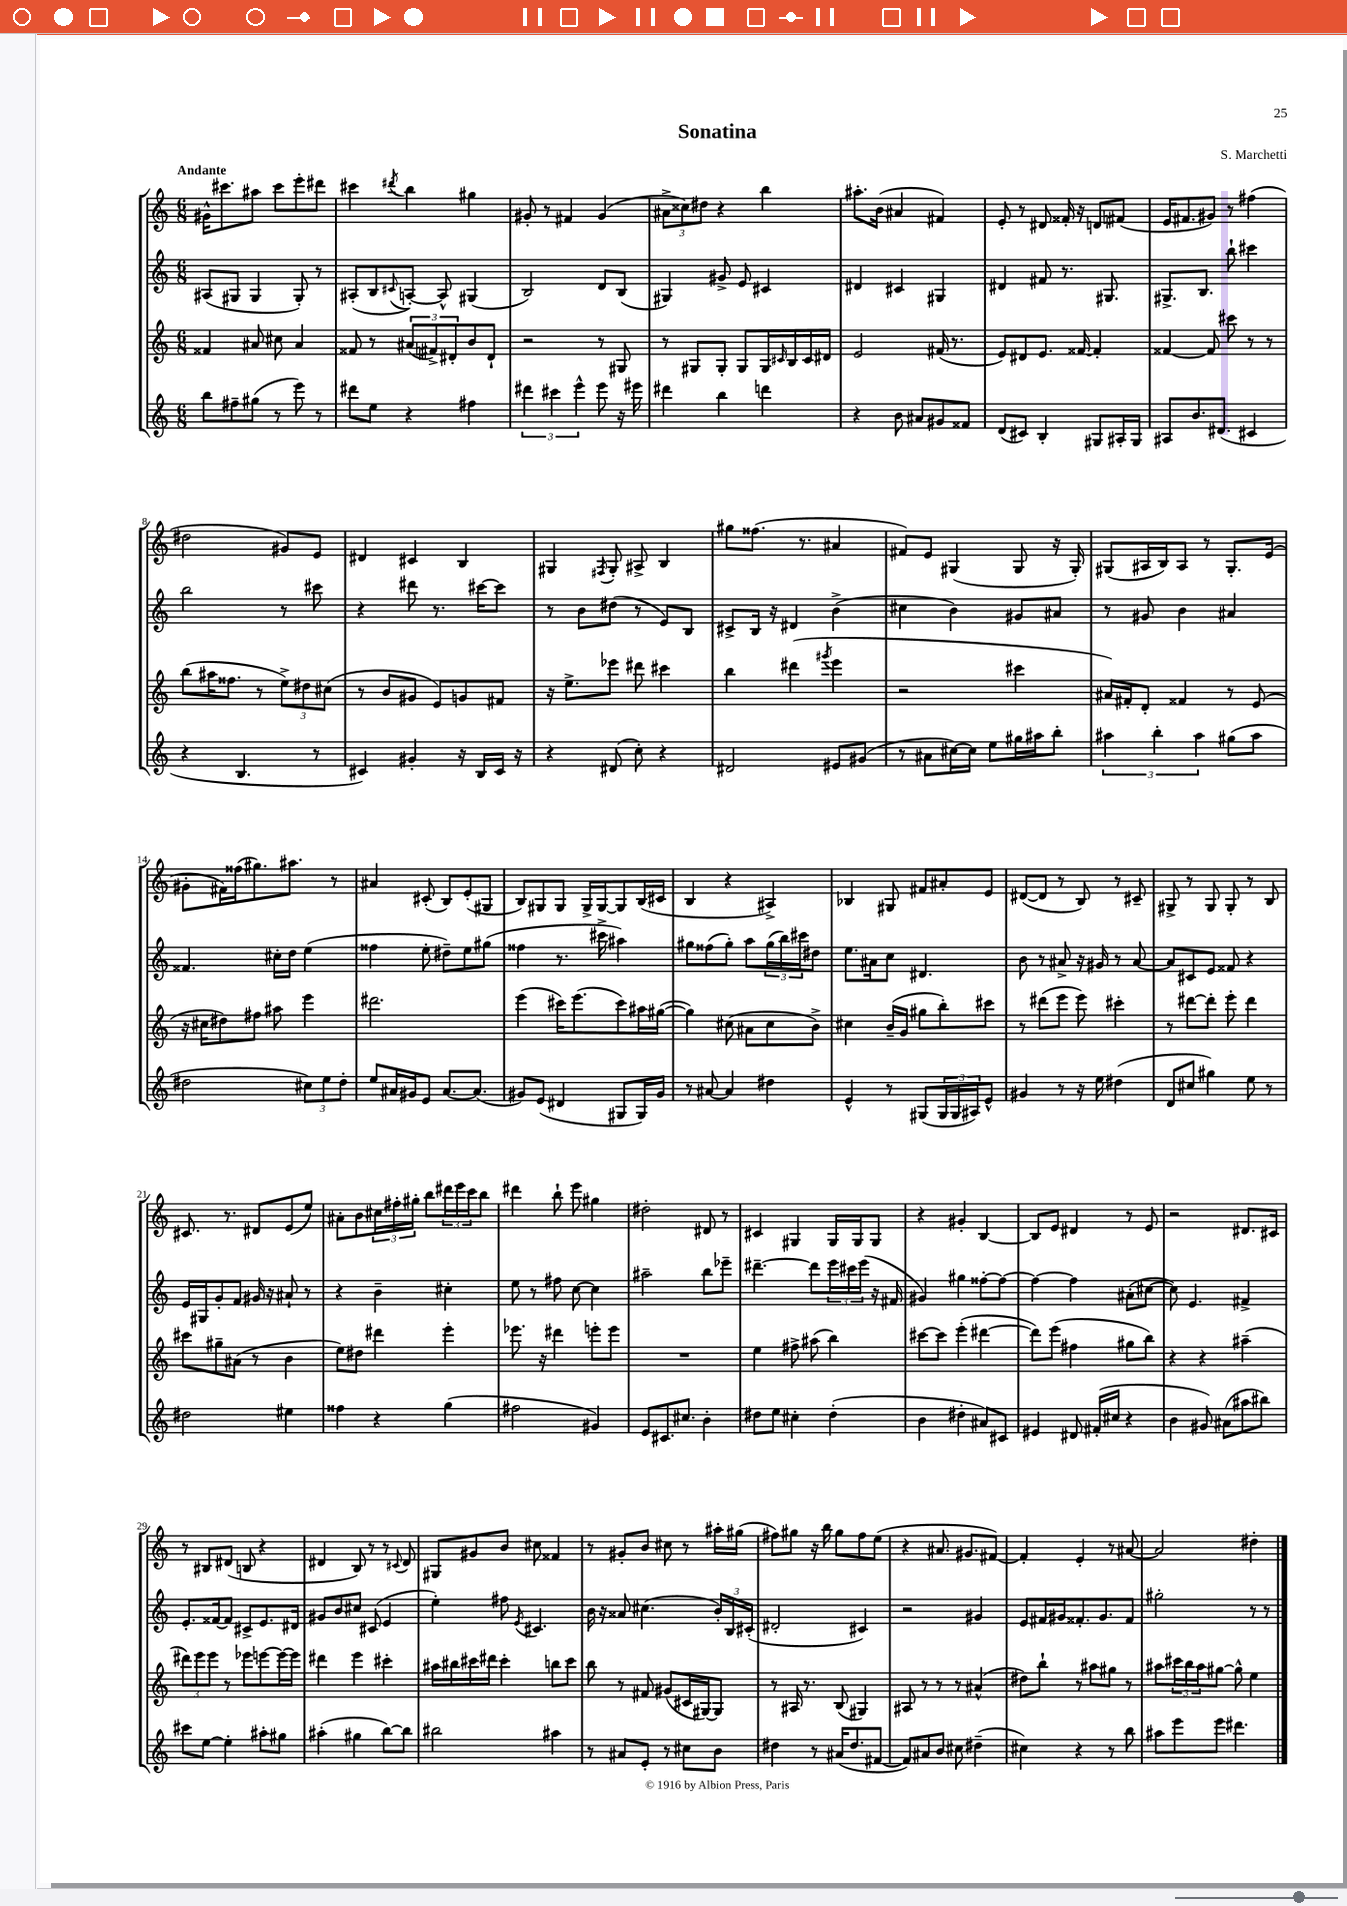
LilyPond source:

\header { title = "Sonatina" composer = "S. Marchetti" }
<<
\new StaffGroup <<
\new Staff = "s0" {
    \clef treble \key c \major \numericTimeSignature \time 6/8 \tempo "Andante"
    gis'16-^ cis'''8. ais''8 cis'''8 e'''8-. dis'''8 |
    cis'''4 \acciaccatura { dis'''8 } b''4 gis''4 |
    gis'8-. r8 fis'4 gis'4( |
    \tuplet 3/2 { ais'8-> cisis''8) dis''8 } r4 b''4 |
    ais''8.-. b'16( ais'4 fis'4) |
    e'8-. r8 dis'8 fisis'16-. r16 d'8 fis'8( |
    e'16 fis'8. gis'8) r8 fis''4( |
    dis''2 gis'8) e'8 |
    dis'4 cis'4 b4 |
    gis4 \acciaccatura { fis8 } gis8-. ais8-> b4 |
    gis''8 fisis''8.( r8. ais'4 |
    fis'8) e'8 gis4( gis8 r16 gis16-.) |
    gis8( ais16 b16) ais8 r8 gis8.-. e'16( |
    gis'8-. fis'16) fisis''16( gis''8.) ais''8. r8 |
    ais'4 cis'8-.( b8) e'8-.( gis8 |
    b8) gis8 gis8 gis16-> gis16~ gis8 b16( cis'16 |
    b4 r4 ais4->) |
    bes4 gis8 fis'8 ais'8-. e'8 |
    dis'8~( dis'8 r8 b8) r8 cis'8-- |
    gis8-> r8 gis8 gis8-. r8 b8 |
    cis'8. r8. dis'8 e'8( e''8) |
    ais'8-. b'8 \tuplet 3/2 { cis''16 fis''16-. gis''16-. } b''8 \tuplet 3/2 { dis'''16 e'''16 c'''16 } b''8 |
    dis'''4 b''8-! e'''8 gis''4 |
    dis''2-. dis'8 r8 |
    cis'4 gis4 gis16 gis16 gis8 |
    r4 gis'4-. b4~ |
    b8 e'8 dis'4 r8 e'8 |
    r2 dis'8. cis'16 |
    r8 bis8 dis'8( b8 r4 |
    dis'4 b8) r8 r8 \appoggiatura { cis'8 } dis'8 |
    gis8 gis'8 b'8 cis''8 fisis'4 |
    r8 gis'8-. b'8 cis''8 r8 ais''16-. gis''16( |
    fis''8) gis''8 r16 b''16 gis''8 fis''8 e''8( |
    r4 ais'8. gis'8. fis'8~) |
    fis'4-. e'4-. r8 ais'8~ |
    ais'2 dis''4-. \bar "|." |
}
\new Staff = "s1" {
    \clef treble \key c \major \numericTimeSignature \time 6/8
    ais8( gis8 gis4 gis8-.) r8 |
    ais8-.( b8 \appoggiatura { cis'8 } a8~-.) a8-^ gis4( |
    b2) d'8 b8( |
    gis4) gis'8-> e'8 cis'4 |
    dis'4 cis'4 gis4 |
    dis'4 fis'8 r8. gis8. |
    gis8.-> b8. b''8-! cis'''4 |
    b''2 r8 cis'''8 |
    r4 dis'''8 r8. cis'''16~ cis'''8 |
    r8 b'8 dis''8( r8 e'8) b8 |
    cis'8-> b16 r16 dis'4 b'4->( |
    cis''4 b'4) gis'8 ais'8 |
    r8 gis'8 b'4 ais'4 |
    fisis'4. cis''16-. d''16 e''4( |
    fisis''4 e''8-. dis''8--) e''8 gis''8( |
    fisis''4 r8. cis'''16-> ais''4) |
    gis''8 fisis''8( gis''8-.) a''8 \tuplet 3/2 { gis''16( b''16) cis'''16 } dis''8 |
    e''8. ais'16 c''8 dis'4. |
    b'8 r8 ais'8-> r16 gis'16 r8 ais'8~ |
    ais'8 cis'8 e'8 fisis'8 r4 |
    e'16 gis16 g'8-. f'8 gis'16 r16 ais'8-! r8 |
    r4 b'4-- cis''4-. |
    e''8 r8 fis''8 c''8~ c''4 |
    ais''2-- b''8 ees'''8-- |
    dis'''4.~-- dis'''8 \tuplet 3/2 { e'''16 cis'''16 e'''16( } r16 fis'16 |
    gis'4) gis''4 fisis''8~-. fisis''8~ |
    fisis''4~ fisis''4 ais'8-.( cis''8~ |
    cis''8) e'4. fis'4-> |
    e'8.-. fisis'16~ fisis'8 cis'8-> e'8. dis'16 |
    gis'8 b'8 cis''8 cis'8( e'4 |
    e''4-.) fis''8 \acciaccatura { e'8 } cis'4. |
    b'16 r16 aisis'8 cis''4.( \tuplet 3/2 { b'16-.) b16 cis'16-.( } |
    dis'2-. cis'4) |
    r2 gis'4 |
    e'8 fis'16 gis'16 fisis'8.-. gis'8. fisis'8 |
    gis''2-. r8 r8 \bar "|." |
}
\new Staff = "s2" {
    \clef treble \key c \major \numericTimeSignature \time 6/8
    fisis'4 ais'8 cis''8 ais'4 |
    fisis'8 r8 \tuplet 3/2 { ais'8( fis'8->) dis'8-. } b'8 dis'8-! |
    r2 r8 gis8 |
    r8 gis8 gis8-. gis8 gis16 \grace { cis'16 } b16 cis'16 dis'16 |
    e'2 fis'16( r8. |
    e'8) dis'8 e'8. fisis'16~ fisis'4-. |
    fisis'4~ fisis'8 cis'''8 r8 r8 |
    b''8( ais''16 fisis''8. r8 \tuplet 3/2 { e''8->) dis''8 cis''8( } |
    r8 b'8 gis'8 e'8) g'8 fis'8 |
    r16 e''8.-> ees'''8 dis'''8 cis'''4 |
    b''4 dis'''4( \acciaccatura { gis'''8 } e'''4 |
    r2 cis'''4 |
    ais'16) fis'16-. d'8-. fisis'4 r8 e'8( |
    r16 cis''16 dis''8) fis''8 ais''8 e'''4 |
    dis'''2. |
    e'''4( cis'''16) e'''8.( cis'''8) ais''16 gis''16~( |
    gis''4) cis''8( ais'8 cis''8 b'8->) |
    cis''4 b'16--( g'16 gis''8 b''8-.) cis'''8 |
    r8 dis'''8( e'''8 e'''8) cis'''4-. |
    r8 dis'''8~ dis'''8-. e'''8-. dis'''4 |
    cis'''8 gis''8-- ais'8( r8 b'4 |
    e''8) dis''8 dis'''4 e'''4-. |
    ees'''8. r16 dis'''4 e'''8-. e'''8 |
    R2. |
    e''4 fis''8-> ais''8( b''4) |
    cis'''8~ cis'''8 e'''4-.( dis'''4~ |
    dis'''8) e'''8( fis''4 gis''8 b''8) |
    r4 r4 ais''4--( |
    \tuplet 3/2 { dis'''8) e'''8 e'''8 } r8 ees'''8 e'''8~ e'''16~ e'''16 |
    dis'''4 e'''4 cis'''4-. |
    ais''16 bis''16 cis'''16 dis'''16 cis'''4-. b''8 cis'''8 |
    b''8 r8 fis'8 gis'8( cis'16 gis16~) gis8 |
    r8 ais16 r8. b8( gis4) |
    ais8 r8 r8 r8 ais'4-^( |
    dis''8) b''8-! r8 ais''8 gis''8 r8 |
    ais''8 \tuplet 3/2 { cis'''16 b''16 ais''16 } gis''8~ gis''8-^ e''4 \bar "|." |
}
\new Staff = "s3" {
    \clef treble \key c \major \numericTimeSignature \time 6/8
    b''8 fis''8-- gis''8( r8 e'''8) r8 |
    dis'''8 e''8 r4 fis''4 |
    \tuplet 3/2 { dis'''4 cis'''4 e'''4-^ } e'''8 r16 eis'''16 |
    dis'''4 b''4 d'''4 |
    r4 b'8 ais'8 gis'8 fisis'8 |
    d'8( cis'8) b4-. gis8 ais16-. gis16 |
    ais8 b'8. dis'8.( cis'4 |
    r4 b4. r8 |
    cis'4) gis'4-. r16 b16 cis'16 r16 |
    r4 dis'8( c''8-.) r4 |
    dis'2 eis'8 gis'8( |
    r8 ais'8 cis''16~) cis''16 e''8 gis''16 ais''16 b''8-. |
    \tuplet 3/2 { ais''4 b''4-. ais''4 } gis''8( ais''8 |
    dis''2 \tuplet 3/2 { cis''8) e''8 dis''8-. } |
    e''8 ais'16 gis'16 e'8 ais'8.~ ais'8.( |
    gis'8) e'8( dis'4 gis8 gis16) gis'16 |
    r8 ais'8~ ais'4 dis''4 |
    e'4-^ r8 gis8( \tuplet 3/2 { gis16 gis16 ais16) } e'8-^ |
    gis'4 r8 r16 e''16 dis''4( |
    d'8 cis''8 gis''4) e''8 r8 |
    dis''2 eis''4 |
    fisis''4 r4 g''4( |
    fis''2 gis'4) |
    e'8 cis'8. cis''8. b'4-. |
    dis''8 e''8 cis''4-. dis''4-.( |
    b'4 dis''4-. ais'8) cis'8 |
    eis'4 dis'8 fis'16-.( cis''16 r4 |
    b'4 gis'8) ais'8( ais''8 bis''8) |
    cis'''8 e''8~ e''4-. ais''8-. gis''8 |
    ais''4-.( gis''4 b''8~) b''8 |
    bis''2 ais''4 |
    r8 ais'8 e'8-. r8 cis''8 b'8 |
    dis''4 r8 ais'16( dis''8. fis'8~ |
    fis'8) ais'8 b'8 cis''8 dis''4--( |
    cis''4) r4 r8 b''8 |
    ais''8 e'''8 e'''8 dis'''4. \bar "|." |
}
>>
>>
